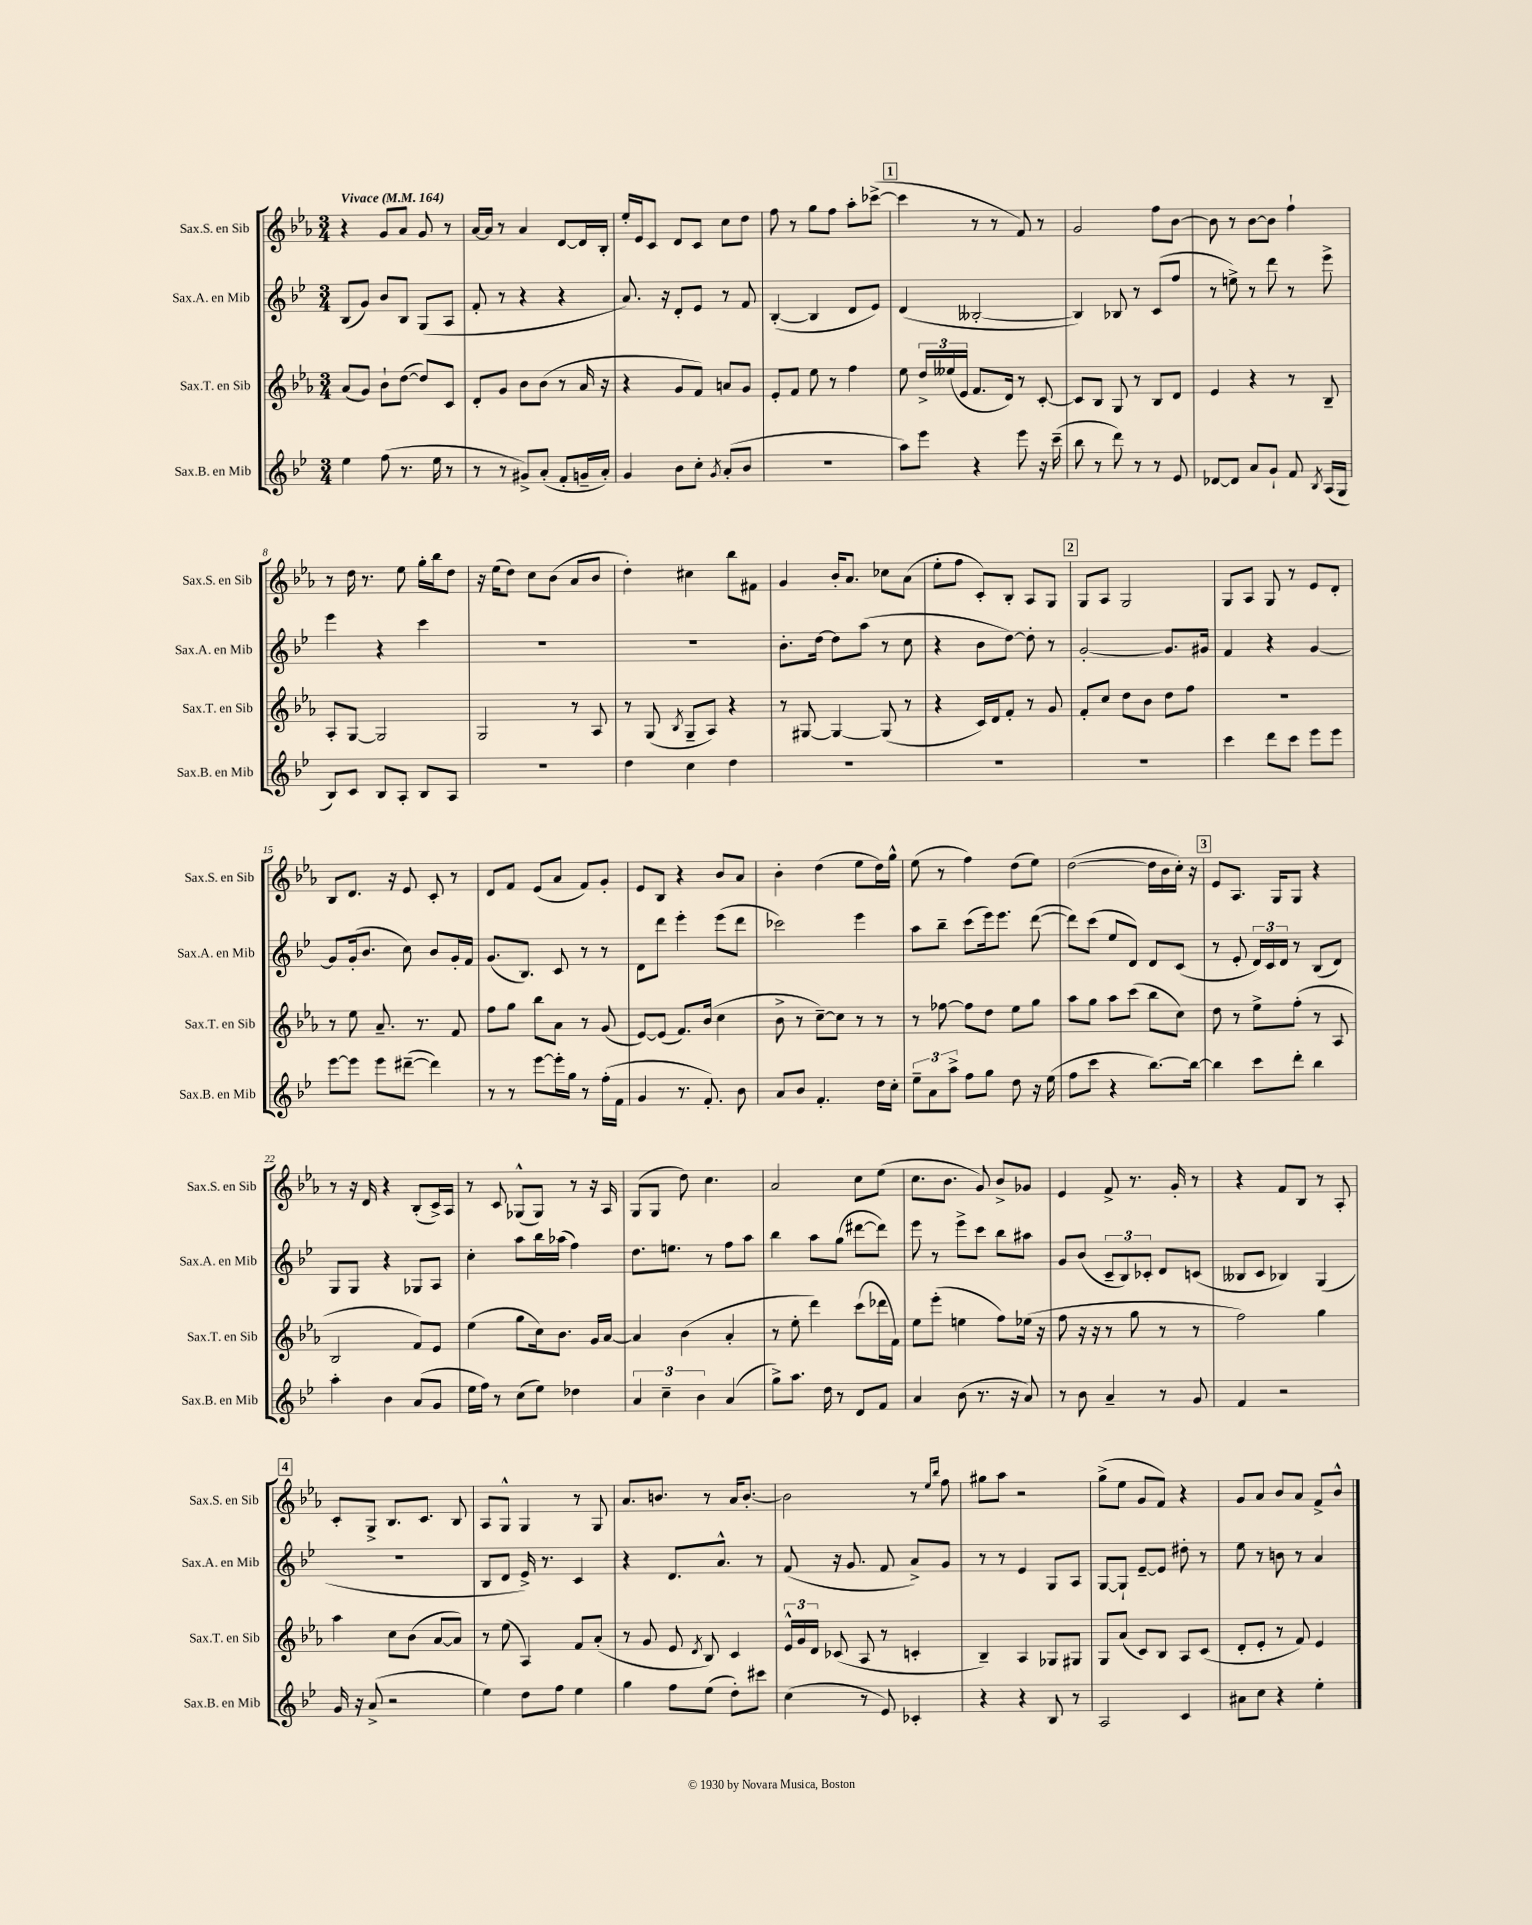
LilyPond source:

<<
\new StaffGroup <<
\new Staff = "s0" \with { instrumentName = "Sax.S. en Sib" shortInstrumentName = "Sax.S. en Sib" } {
    \clef treble \key ees \major \numericTimeSignature \time 3/4 \tempo "Vivace" 4 = 164
    \autoBeamOff r4 g'8[ aes'8] g'8 r8 |
    aes'16[~ aes'16] r8 aes'4 d'8[~ d'16 bes16]-. |
    ees''16[-. ees'16 c'8] d'8[ c'8] c''8[ d''8] |
    f''8 r8 g''8[ f''8] aes''8[-. ces'''8]~->( |
    \mark \markup { \box "1" } ces'''4 r8 r8 f'8) r8 |
    g'2 f''8[ bes'8]~ |
    bes'8 r8 bes'8[~ bes'8] f''4-! |
    r8 d''16 r8. ees''8 g''16[-. bes''16 d''8] |
    r16 ees''16[( d''8]) c''8[ bes'8]( aes'8[ bes'8] |
    d''4-.) cis''4 bes''8[ fis'8] |
    g'4 bes'16[-. aes'8.] ces''8[ aes'8]( |
    ees''8[-. f''8] c'8[-.) bes8]-. aes8[ g8] |
    \mark \markup { \box "2" } g8[ aes8] g2 |
    g8[ aes8] g8 r8 ees'8[ d'8]-. |
    bes8[ d'8.] r16 ees'8 c'8-. r8 |
    d'8[ f'8] ees'8[( aes'8] f'8[) g'8]-. |
    ees'8[ bes8] r4 bes'8[ aes'8] |
    bes'4-. d''4( ees''8[ d''16) g''16]-^ |
    ees''8( r8 f''4) d''8[( ees''8]) |
    d''2~( d''16[ bes'16 c''16]-.) r16 |
    \mark \markup { \box "3" } ees'8[ aes8.] g16[ g8] r4 |
    r8 r16 d'16 r4 bes8[-.( c'16->) aes16] |
    r8 c'8 ges8[-^( ges8]) r8 r16 aes16 |
    g8[( g8] d''8) c''4. |
    aes'2 c''8[ ees''8]( |
    c''8.[ bes'8.] g'8) bes'8[-> ges'8] |
    ees'4 f'8-> r8. g'16-. r8 |
    r4 f'8[ bes8] r8 aes8-. |
    \mark \markup { \box "4" } c'8[-. g8]-> bes8.[ c'8.] bes8 |
    aes8[ g8]-^ g4 r8 g8 |
    aes'8.[ b'8.] r8 aes'16[ b'8.]~-. |
    b'2 r8 \grace { ees''16[ bes''16] } f''8 |
    gis''8[ aes''8] r2 |
    g''8[->( ees''8] g'8[ f'8]) r4 |
    g'8[ aes'8] bes'8[ aes'8] f'8[-> bes'8]-^ \bar "|." |
}
\new Staff = "s1" \with { instrumentName = "Sax.A. en Mib" shortInstrumentName = "Sax.A. en Mib" } {
    \clef treble \key bes \major \numericTimeSignature \time 3/4
    \autoBeamOff bes8[( g'8]) bes'8[ bes8] g8[( a8] |
    f'8-. r8 r4 r4 |
    a'8.) r16 d'8[-. ees'8] r8 f'8 |
    bes4~-.( bes4 d'8[ ees'8]) |
    \mark \markup { \box "1" } d'4( beses2~-. |
    beses4) bes8 r8 c'8[( f''8] |
    r8 e''8->) r8 d'''8 r8 ees'''8-> |
    ees'''4 r4 c'''4 |
    R2. |
    R2. |
    bes'8.[-. d''16]~ d''8[ a''8]( r8 c''8 |
    r4 bes'8[ d''8]~) d''8-. r8 |
    \mark \markup { \box "2" } g'2~-. g'8.[ gis'16] |
    f'4 r4 g'4~ |
    g'8[ g'16-.( bes'8.] c''8) bes'8[ g'16-. f'16] |
    g'8.[( bes8.]) c'8 r8 r8 |
    d'8[ d'''8] ees'''4-. ees'''8[( d'''8] |
    ces'''2) ees'''4 |
    a''8[ bes''8]-- c'''8[( ees'''16) ees'''8.] d'''8~( |
    d'''8[) c'''8]( ees''8[ d'8]) d'8[ c'8]( |
    \mark \markup { \box "3" } r8 ees'8-. \tuplet 3/2 { d'16[) c'16 d'16] } r8 bes8[( d'8]) |
    g8[ g8] r4 ges8[ a8] |
    c''4-. a''8[ bes''16 aes''16]( f''4) |
    d''8.[ e''8.] r8 f''8[ a''8] |
    bes''4 a''8[ g''8]( dis'''8[~ dis'''8]) |
    ees'''8 r8 ees'''8[-> c'''8] bes''8[ ais''8] |
    g'8[ bes'8]( \tuplet 3/2 { c'8[-- bes8) ces'8]-. } d'8[ c'8]( |
    beses8[ c'8] bes4) g4( |
    \mark \markup { \box "4" } R2. |
    bes8[ d'8] ees'16->) r8. c'4 |
    r4 d'8.[ a'8.]-^ r8 |
    f'8( r16 g'8. f'8 a'8[->) g'8] |
    r8 r8 ees'4 g8[ a8] |
    g8[~ g8]-! ees'8[~-- ees'8] dis''8-. r8 |
    ees''8 r8 b'8 r8 a'4 \bar "|." |
}
\new Staff = "s2" \with { instrumentName = "Sax.T. en Sib" shortInstrumentName = "Sax.T. en Sib" } {
    \clef treble \key ees \major \numericTimeSignature \time 3/4
    \autoBeamOff aes'8[( g'8]) bes'8[-! d''8]~( d''8[) c'8] |
    d'8[-. g'8] bes'8[ bes'8]( r8 aes'16 r16 |
    r4 g'8[ f'8]) a'8[ g'8] |
    ees'8[-. f'8] ees''8 r8 f''4 |
    \mark \markup { \box "1" } ees''8 \tuplet 3/2 { d''16[-> eeses''16( ees'16] } f'8.[ d'16]) r8 c'8~-. |
    c'8[ bes8] g8 r8 bes8[ d'8] |
    ees'4 r4 r8 bes8-- |
    aes8[-. g8]~ g2 |
    g2 r8 aes8 |
    r8 g8( \acciaccatura { bes8 } g8[-- aes8]) r4 |
    r8 gis8~ gis4~ gis8( r8 |
    r4 c'16[) d'16 f'8]-. r8 g'8 |
    \mark \markup { \box "2" } f'8[-. c''8] d''8[ bes'8] d''8[ f''8] |
    R2. |
    r8 ees''8 aes'8.-- r8. f'8 |
    f''8[ g''8] bes''8[ aes'8] r8 g'8( |
    ees'8[~) ees'8]( f'8.[) bes'16]( c''4 |
    bes'8-> r8 c''8[~--) c''8] r8 r8 |
    r8 fes''8~ fes''8[ d''8] ees''8[ g''8] |
    aes''8[ g''8] aes''8[ c'''8]( bes''8[ c''8]) |
    \mark \markup { \box "3" } d''8 r8 ees''8[-> f''8]-.( r8 aes8 |
    bes2 f'8[) ees'8] |
    ees''4( g''8[ c''16) bes'8.] g'16[ aes'16]~ |
    aes'4 bes'4( aes'4-. |
    r8 ees''8-. d'''4) c'''8[( des'''16 f'16]) |
    ees''8[ ees'''8]-.( e''4 f''8[) ees''16]( r16 |
    f''8 r16 r16 r8 g''8 r8 r8 |
    f''2) g''4 |
    \mark \markup { \box "4" } aes''4 c''8[ bes'8]( aes'8[~ aes'8]) |
    r8 ees''8( aes4) f'8[ aes'8]-.( |
    r8 g'8 ees'8 \acciaccatura { d'8 } bes8) c'4 |
    \tuplet 3/2 { ees'16[-^ g'16 d'16] } ces'8( aes8 r8 c'4-. |
    bes4--) aes4 ges8[ gis8] |
    g8[ aes'8]( c'8[) bes8] aes8[ c'8]( |
    d'8[-. ees'8]-. r8 f'8) ees'4 \bar "|." |
}
\new Staff = "s3" \with { instrumentName = "Sax.B. en Mib" shortInstrumentName = "Sax.B. en Mib" } {
    \clef treble \key bes \major \numericTimeSignature \time 3/4
    \autoBeamOff ees''4 f''8( r8. ees''16 r8 |
    r8 r8 gis'8[->) a'8]-.( f'8[-. g'16-- a'16]-.) |
    g'4 bes'8[ c''8]-. \acciaccatura { g'8 } a'8[-.( bes'8] |
    R2. |
    \mark \markup { \box "1" } a''8[) ees'''8] r4 ees'''8 r16 c'''16--( |
    bes''8 r8 d'''8) r8 r8 ees'8 |
    des'8[~ des'8] a'8[ g'8]-! f'8 \acciaccatura { bes8 } a16[( g16] |
    bes8[) c'8] bes8[ a8]-. bes8[ a8] |
    R2. |
    d''4 c''4 d''4 |
    R2. |
    R2. |
    \mark \markup { \box "2" } R2. |
    c'''4 d'''8[ c'''8] ees'''8[ ees'''8] |
    ees'''8[~ ees'''8] ees'''8[ dis'''8]~--( dis'''4) |
    r8 r8 ees'''8[~ ees'''16-. g''16] r8 f''16[-.( f'16] |
    g'4 r8. f'8.-.) bes'8 |
    a'8[ bes'8] f'4.-. d''16[ c''16]-. |
    \tuplet 3/2 { ees''8[-- a'8 a''8]-> } f''8[ g''8] d''8 r16 ees''16( |
    f''8[ c'''8] r4 bes''8.[~) bes''16]~ |
    \mark \markup { \box "3" } bes''4 c'''8[ d'''8]-. bes''4 |
    a''4-. bes'4 a'8[( g'8] |
    ees''16[ f''16]) r8 c''8[( ees''8]) des''4 |
    \tuplet 3/2 { a'4 c''4-- bes'4 } a'4( |
    g''8[->) a''8.] d''16 r8 d'8[ f'8] |
    a'4 bes'8( r8. r16 a'8) |
    r8 bes'8 a'4-- r8 g'8 |
    f'4 r2 |
    \mark \markup { \box "4" } g'16 r16 a'8->( r2 |
    ees''4) d''8[ f''8] ees''4 |
    g''4 f''8[ ees''8]( d''8[-.) cis'''8] |
    c''4( r8 ees'8) ces'4-. |
    r4 r4 bes8 r8 |
    a2 c'4 |
    ais'8[ c''8] r4 ees''4-. \bar "|." |
}
>>
>>
